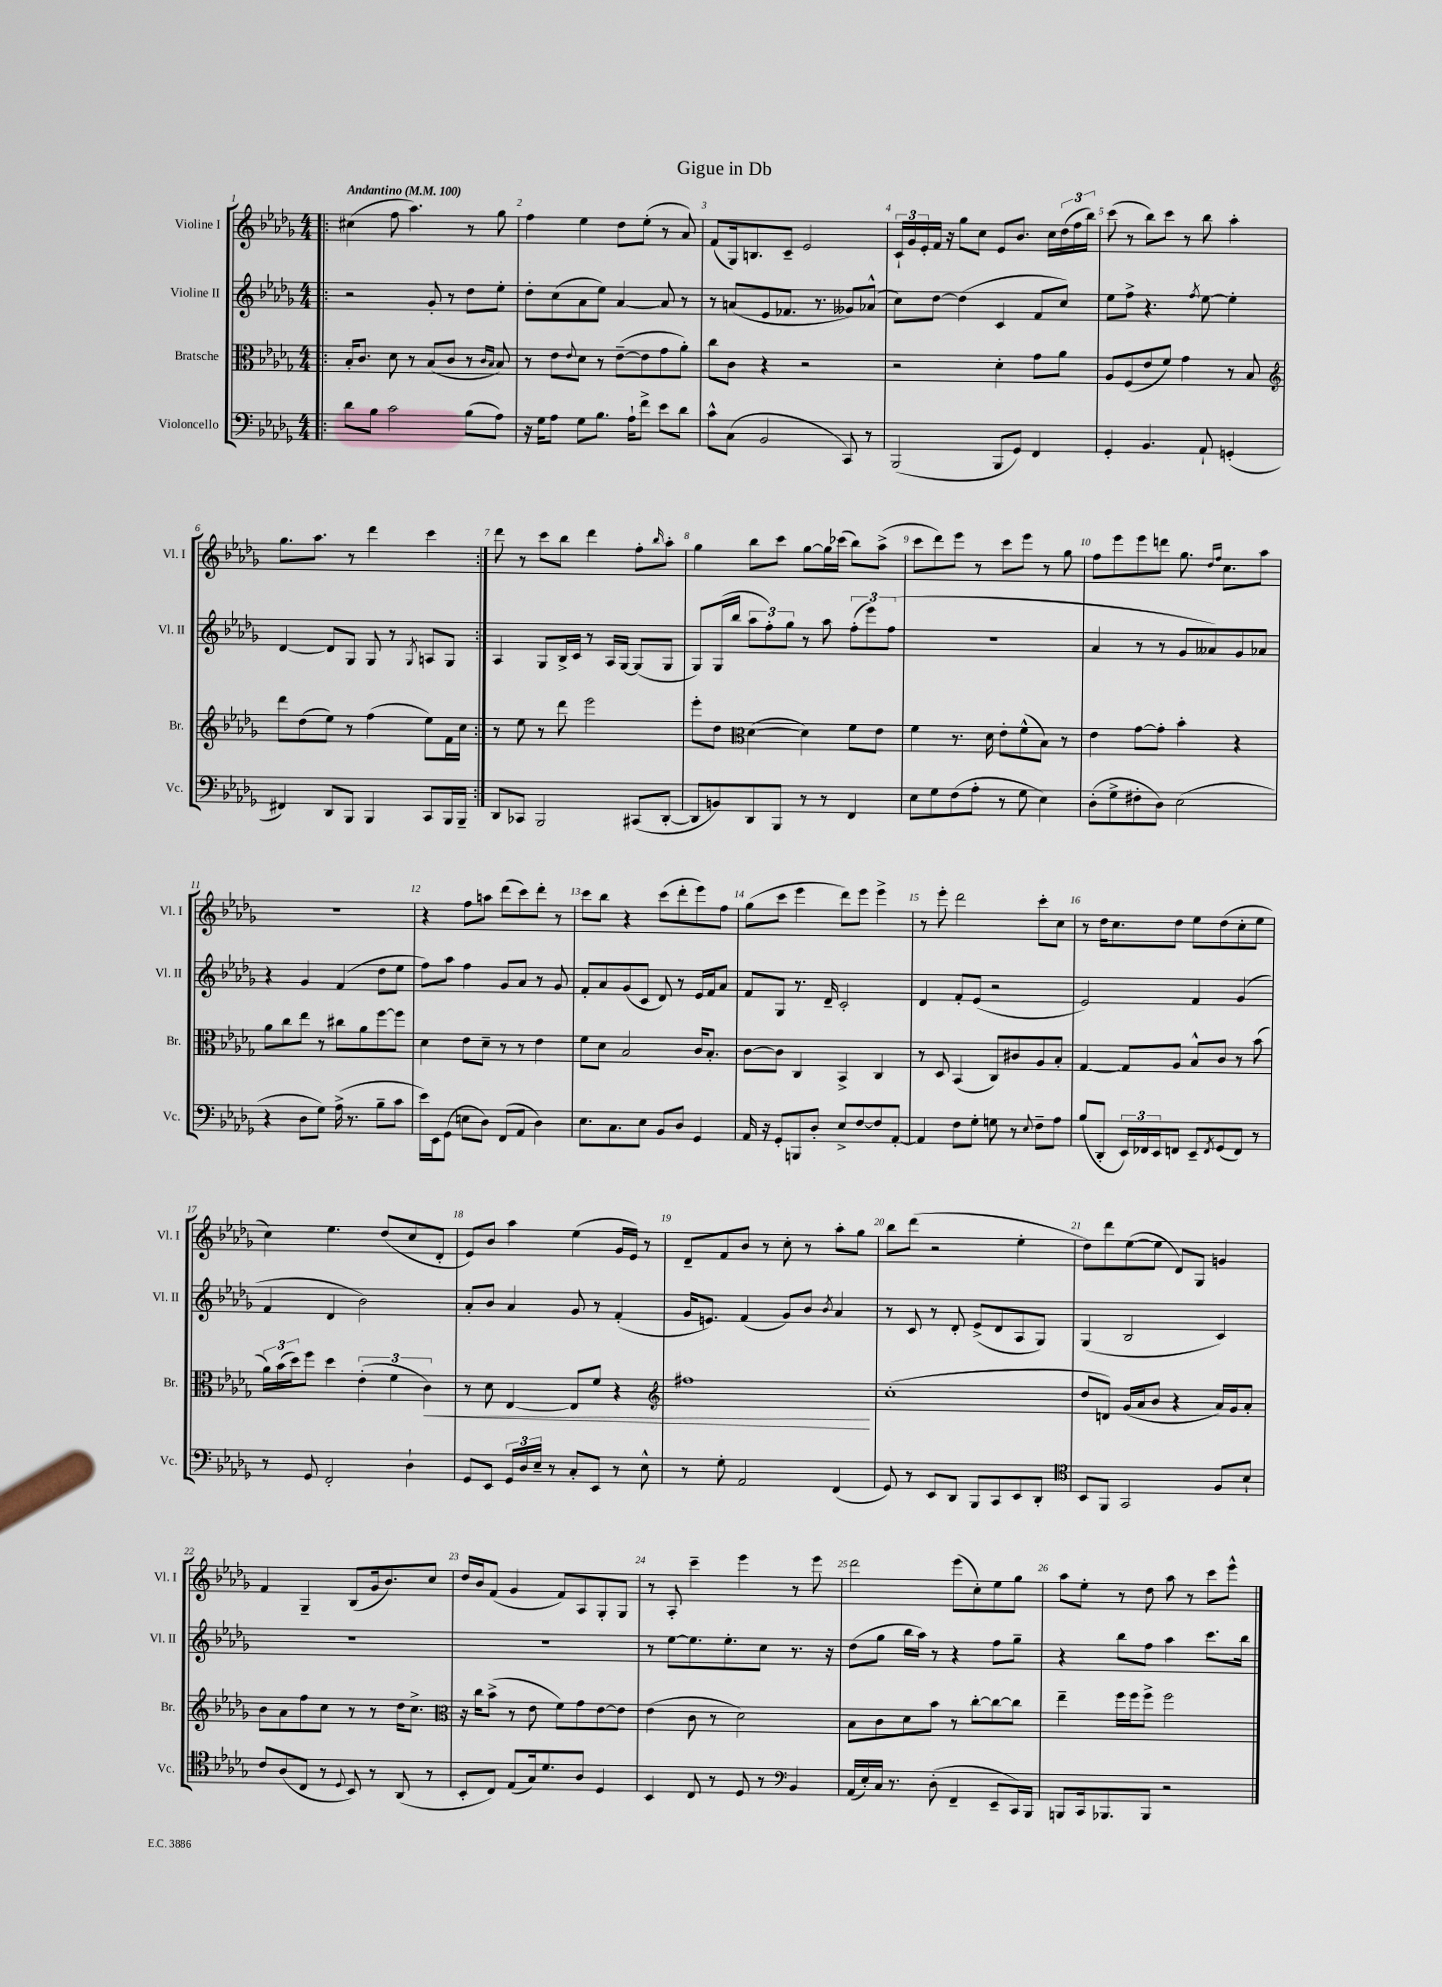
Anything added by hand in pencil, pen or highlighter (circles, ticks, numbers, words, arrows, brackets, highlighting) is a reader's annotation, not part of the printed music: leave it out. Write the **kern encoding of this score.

**kern	**kern	**dynam	**kern	**kern
*part4	*part3	*part3	*part2	*part1
*staff4	*staff3	*staff3	*staff2	*staff1
*I"Violoncello	*I"Bratsche	*	*I"Violine II	*I"Violine I
*I'Vc.	*I'Br.	*	*I'Vl. II	*I'Vl. I
*clefF4	*clefC3	*	*clefG2	*clefG2
*k[b-e-a-d-g-]	*k[b-e-a-d-g-]	*	*k[b-e-a-d-g-]	*k[b-e-a-d-g-]
*M4/4	*M4/4	*	*M4/4	*M4/4
*MM100	*MM100	*	*MM100	*MM100
=1!|:	=1!|:	=1!|:	=1!|:	=1!|:
!	!	!	!	!LO:TX:a:B:t=Andantino
8d-\L	16B-'/KL	.	2r	(4cc#X\
.	8.c/J	.	.	.
8B-\J	.	.	.	.
2c\	8d-\	.	.	8ff\
.	8r	.	.	4.aa-\)
.	(8B-/L	.	8g-'/	.
.	8c/J	.	8r	.
(8B-\L	8r	.	8dd-\L	8r
.	16qqc/LL	.	.	.
.	16qqB-/JJ	.	.	.
8A-\J)	8B-/)	.	8ee-'\J	8gg-\
=2	=2	=2	=2	=2
16r	8r	.	8dd-'\L	4ff\
16G-\KL	.	.	.	.
8A-\J	8e-\L	.	(8cc\	.
.	8qqe-/	.	.	.
8G-\L	8d-\J	.	8a-\	4ee-\
8.B-\J	8r	.	8ee-\J)	.
.	([8e-~\L	.	[4a-/	8dd-\L
16A-`\KL	.	.	.	.
8f^\J	8e-\]	.	.	(8ee-'\J
8e-\L	8g-\	.	8a-/]	8r
8d-\J	8a-'\J)	.	8r	8a-/)
=3	=3	=3	=3	=3
8c^^\L	8cc\L	.	8r	(8f/L
(8C\J	8c\J	.	(8an/L	16G-/k)
.	.	.	.	8.Bn/
2BB-/	4r	.	8e-/	.
.	.	.	8.f-X/J	8c~/J
.	2r	.	.	2e-/
.	.	.	8.r	.
8CC/)	.	.	8g--X/L)	.
8r	.	.	(8a-X^^/J	.
=4	=4	=4	=4	=4
(2BBB-/	2r	.	8cc\L)	24c`/LL
.	.	.	.	24g-/
.	.	.	.	24e-'/
.	.	.	[8dd-\J	16f/JJ
.	.	.	.	16r
.	.	.	(4dd-\]	8gg-\L
.	.	.	.	8cc\J
8BBB-/L	4d-'\	.	4c/	8e-/L
8GG-/J)	.	.	.	8.b-/J
4FF/	8g-\L	.	8f/L	.
.	.	.	.	16cc\LL
.	8a-\J	.	8cc/J)	(24dd-\
.	.	.	.	24ff\
.	.	.	.	24bb-\JJ)
=5	=5	=5	=5	=5
4GG-'/	8A-/L	.	8ee-\L	(8ccc\
.	(8F/	.	8ff^\J	8r
4.BB-/	8e-/	.	4.r	8bb-\L)
.	8f/J)	.	.	8ccc\J
.	4g-\	.	.	8r
.	.	.	8qff/	.
8AA-`/	.	.	[8ee-\	8bb-\
(4GGn'/	8r	.	4ee-'\]	4aa-'\
.	8B-/	.	.	.
!!LO:LB:g=z
=6	=6	=6	=6	=6
*	*clefG2	*	*	*
4FF#X/)	8ddd-\L	.	[4d-/	8.gg-\L
.	(8dd-\	.	.	.
.	.	.	.	8.aa-\J
8DD-/L	8ee-\J)	.	8d-/L]	.
8BBB-/J	8r	.	8G-/J	8r
4BBB-/	(4ff\	.	8G-/	4ddd-\
.	.	.	8r	.
.	.	.	8qG-/	.
8CC/L	8ee-\L)	.	8An/L	4ccc\
16BBB-/L	16f\L	.	8G-/J	.
16BBB-~/JJ	16cc\JJ	.	.	.
=7:|!	=7:|!	=7:|!	=7:|!	=7:|!
8DD-/L	8r	.	4A-/	8ddd-\
8CC-X/J	8ee-\	.	.	8r
2BBB-/	8r	.	8G-/L	8ccc\L
.	8ddd-\	.	16B-^/L	8bb-\J
.	.	.	16c/JJ	.
.	2eee-\	.	8r	4ddd-\
.	.	.	16A-/LL	.
.	.	.	[16G-/JJ	.
(8CC#X/L	.	.	(8G-/L]	8ff'\L
.	.	.	.	16qqbb-/
[8DD-'/J	.	.	8G-/J	8aa-'\J
=8	=8	=8	=8	=8
8DD-/L]	8eee-'\L	.	8G-/L)	4gg-\
8BBn/)	8dd-\J	.	(16G-/L	.
.	.	.	16bb-/JJ	.
*	*clefC3	*	*	*
8DD-/	([4d-\	.	12aa-\L	8bb-\L
.	.	.	12ff'\)	.
8BBB-/J	.	.	.	8ccc\J
.	.	.	12gg-\J	.
8r	4d-\])	.	8r	[8gg-\L
8r	.	.	8aa-\	16gg-\L]
.	.	.	.	(16ccc-X\JJ
4FF/	8f\L	.	(12ff'\L	8bb-\L)
.	.	.	12eee-\)	.
.	8e-\J	.	.	(8aa-^\J
.	.	.	(12ff\J	.
=9	=9	=9	=9	=9
8E-\L	4f\	.	1r	8ccc\L
8G-\	.	.	.	8ddd-\)
(8F\	8.r	.	.	8eee-\J
8A-'\J	.	.	.	8r
.	16d-\	.	.	.
8r	8e-'\L	.	.	8ccc\L
8G-\	(8f^^\	.	.	8eee-\J
4E-\)	8B-\J)	.	.	8r
.	8r	.	.	8gg-\
=10	=10	=10	=10	=10
(8D-'\L	4e-\	.	4a-/	8ff\L
8G-^\	.	.	.	8eee-\
8F#X'\	[8g-\L	.	8r	8eee-\
8D-\J)	8g-'\J]	.	8r	8dddn\J
(2E-\	4b-'\	.	8g-/L	8.gg-\
.	.	.	8a--X/)	.
.	.	.	.	16qqdd-/LL
.	.	.	.	16qqff/JJ
.	.	.	.	8.cc\L
.	4r	.	8g-/	.
.	.	.	8a-X/J	8aa-\J
!!LO:LB:g=z
=11	=11	=11	=11	=11
4r	8a-\L	.	4r	1r
.	8cc\	.	.	.
8D-\L	8ee-\J	.	4g-/	.
8G-\J)	8r	.	.	.
(16A-^\	8cc#X\L	.	(4f/	.
8.r	.	.	.	.
.	8a-\	.	.	.
8B-~\L	[8ff\	.	8dd-\L	.
8c\J	8ff\J]	.	8ee-\J	.
=12	=12	=12	=12	=12
16e-\LL)	4d-\	.	8ff\L)	4r
16EE-\J	.	.	.	.
(8GG-\J	.	.	8aa-\J	.
8En\L	8e-\L	.	4ff\	8ff\L
8D-\J)	8d-~\J	.	.	8aan\J
(8FF/L	8r	.	8g-/L	(8ddd-\L
8AA-/J	8r	.	8a-/J	8ccc\)
4D-\)	4e-\	.	8r	8ddd-'\J
.	.	.	8g-/	8r
=13	=13	=13	=13	=13
8.E-\L	8f\L	.	8f'/L	8ccc\L
.	8d-\J	.	8a-/	8bb-\J
8.C\	.	.	.	.
.	2B-/	.	(8g-/	4r
8E-\J	.	.	8c/J	.
8BB-/L	.	.	8d-/)	(8ccc\L
8D-/J	.	.	8r	8ddd-'\
4GG-/	16c/KL	.	16e-/LL	8eee-\)
.	8.B-'/J	.	16f/J	.
.	.	.	8a-/J	8ff\J
=14	=14	=14	=14	=14
16AA-/	[8c\L	.	8f/L	(8gg-\L
16r	.	.	.	.
8GG-'/L	8c\J]	.	8G-/J	8ccc\J
8BBBn/	4C/	.	8.r	4eee-\
8D-'/J	.	.	.	.
.	.	.	16d-~/	.
8E-^/L	4BB-^/	.	2c'/	8ddd-\L)
[8F/	.	.	.	8eee-\J
8F/]	4C/	.	.	4eee-^\
[8AA-'/J	.	.	.	.
=15	=15	=15	=15	=15
4AA-/]	8r	.	4d-/	8r
.	8D-/	.	.	8eee-'\
8F\L	(4BB-/	.	8f'/L	2ddd-\
8G-'\J	.	.	(8e-/J	.
8Gn\	8C/L)	.	2r	.
8r	8c#X/	.	.	.
8qqE-/	.	.	.	.
8F~\L	8A-/	.	.	8ccc'\L
8A-\J	8B-'/J	.	.	8cc\J
=16	=16	=16	=16	=16
(8B-/L	[4G-/	.	2e-/)	8r
8DD-'/J	.	.	.	16dd-\KL
.	.	.	.	8.cc\
24EE-/LL)	8G-/L]	.	.	.
24FF-X/	.	.	.	.
24EE-/J	.	.	.	.
8FFn/J	8A-/J	.	.	8dd-\J
8EE-~/L	8B-^^/L	.	4f/	8ee-\L
8qFF/	.	.	.	.
(8GG-/	8c/J	.	.	(8dd-\
8FF/J)	8r	.	(4g-/	8cc'\
8r	(8b-\	.	.	8ee-\J
!!LO:LB:g=z
=17	=17	=17	=17	=17
8r	24a-\LL)	.	4f/	4cc\)
.	(24b-\	.	.	.
.	24dd-\J)	.	.	.
8GG-/	8ff\J	.	.	.
2FF'/	4dd-\	.	4d-/	4.ee-\
.	(6e-'\	.	2b-\)	.
.	.	.	.	(8dd-/L
.	6f\	.	.	.
4D-`\	.	.	.	8cc/
!	!	!LO:HP:b	!	!
.	6c\)	<	.	.
.	.	.	.	8d-'/J
=18	=18	=18	=18	=18
8GG-/L	8r	.	8a-'/L	8e-/L)
8EE-/J	8d-\	.	8b-/J	8b-/J
24GG-/LL	[4E-/	.	4a-/	4aa-\
24D-/	.	.	.	.
24E-~/JJ	.	.	.	.
8r	.	.	.	.
8C'/L	8E-/L]	.	8g-/	(4ee-\
8EE-/J	8f/J	.	8r	.
8r	4r	.	(4f'/	16g-/LL
.	.	.	.	16e-/JJ)
8E-^^\	.	.	.	8r
=19	=19	=19	=19	=19
*	*clefG2	*	*	*
8r	1ff#X	.	16g-/KL	8d-~/L
.	.	.	8.en/J)	.
8G-'\	.	.	.	8f/
2AA-/	.	.	(4f/	8b-/J
.	.	.	.	8r
.	.	.	8g-/L)	8cc'\
.	.	.	8b-/J	8r
.	.	.	8qb-/	.
(4FF/	.	.	4a-/	8aa-'\L
.	.	.	.	8gg-\J
.	.	[	.	.
=20	=20	=20	=20	=20
8GG-/)	(1cc'	.	8r	8bb-\L
8r	.	.	8c/	(8ddd-\J
8EE-/L	.	.	8r	2r
8DD-/J	.	.	8d-'/	.
8BBB-/L	.	.	(8e-^/L	.
8CC/	.	.	8d-/	.
8EE-/	.	.	8A-/	4ee-'\
8DD-'/J	.	.	8G-/J)	.
=21	=21	=21	=21	=21
*clefC4	*	*	*	*
8BB-/L	8dd-/L	.	(4G-/	8dd-\L)
8FF/J	8dn/J)	.	.	8ddd-\
2GG-/	(16g-/LL	.	2B-/	([8ee-\
.	16a-/J	.	.	.
.	8b-/J	.	.	8ee-\J]
.	4r	.	.	8d-/L)
.	.	.	.	8G-/J
8F/L	16a-/LL)	.	4c/)	4gn/
.	16g-/J	.	.	.
8B-`/J	8a-'/J	.	.	.
!!LO:LB:g=z
=22	=22	=22	=22	=22
8c/L	8b-\L	.	1r	4f/
(8A-/	8a-\	.	.	.
8C/J	8ff\	.	.	4G-~/
8r	8cc\J	.	.	.
8qqD-/	.	.	.	.
8BB-/)	8r	.	.	(8B-/L
8r	8r	.	.	16g-/k
.	.	.	.	8.b-/)
(8AA-/	16dd-\KL	.	.	.
.	8.cc^\J	.	.	.
8r	.	.	.	8cc/J
=23	=23	=23	=23	=23
*	*clefC3	*	*	*
8BB-'/L	16r	.	1r	16dd-/LL
.	16cc\KL	.	.	16b-/J
8C/J)	(8b-^\J	.	.	(8f/J
(8E-/L	8r	.	.	4g-/
16G-/k)	8e-\	.	.	.
8.d-/	.	.	.	.
.	8f\L)	.	.	8f/L)
8A-/J	8g-\	.	.	8A-/
4D-/	[8e-\	.	.	8G-'/
.	8e-\J]	.	.	8G-/J
=24	=24	=24	=24	=24
4BB-/	(4e-\	.	8r	8r
.	.	.	[8ee-\L	8A-'/
8C/	8c\	.	8.ee-\]	4ccc~\
8r	8r	.	.	.
.	.	.	8.ee-'\	.
8D-/	2d-\)	.	.	4eee-\
8r	.	.	8cc\J	.
*clefF4	*	*	*	*
4BB-/	.	.	8.r	8r
.	.	.	.	8eee-\
.	.	.	16r	.
=25	=25	=25	=25	=25
(16AA-/LL	8B-\L	.	(8dd-\L	2ddd-\
16E-'/)	.	.	.	.
16C/JJ	8c\	.	8gg-\J	.
8.r	.	.	.	.
.	8d-\	.	16bb-\LL	.
.	.	.	16aa-\JJ)	.
(8D-'\	8b-\J	.	8r	.
4FF~/	8r	.	4r	(8eee-\L
.	[8cc'\L	.	.	8cc'\)
8EE-~/L	8cc\_	.	8ff\L	8ee-\
16CC/L)	8cc\J]	.	8gg-~\J	8gg-\J
16BBB-/JJ	.	.	.	.
=26	=26	=26	=26	=26
8BBBn/L	4ee-~\	.	4r	8aa-\L
16CC/k	.	.	.	8ee-'\J
8.BBB-X/	.	.	.	.
.	16ff\LL	.	8bb-\L	8r
.	16ff\J	.	.	.
8BBB-/J	8ff^\J	.	8ff\J	8dd-\
2r	2ff\	.	4aa-\	8aa-\
.	.	.	.	8r
.	.	.	8.ccc\L	8ccc\L
.	.	.	.	8eee-^^\J
.	.	.	16bb-\Jk	.
==	==	==	==	==
*-	*-	*-	*-	*-
